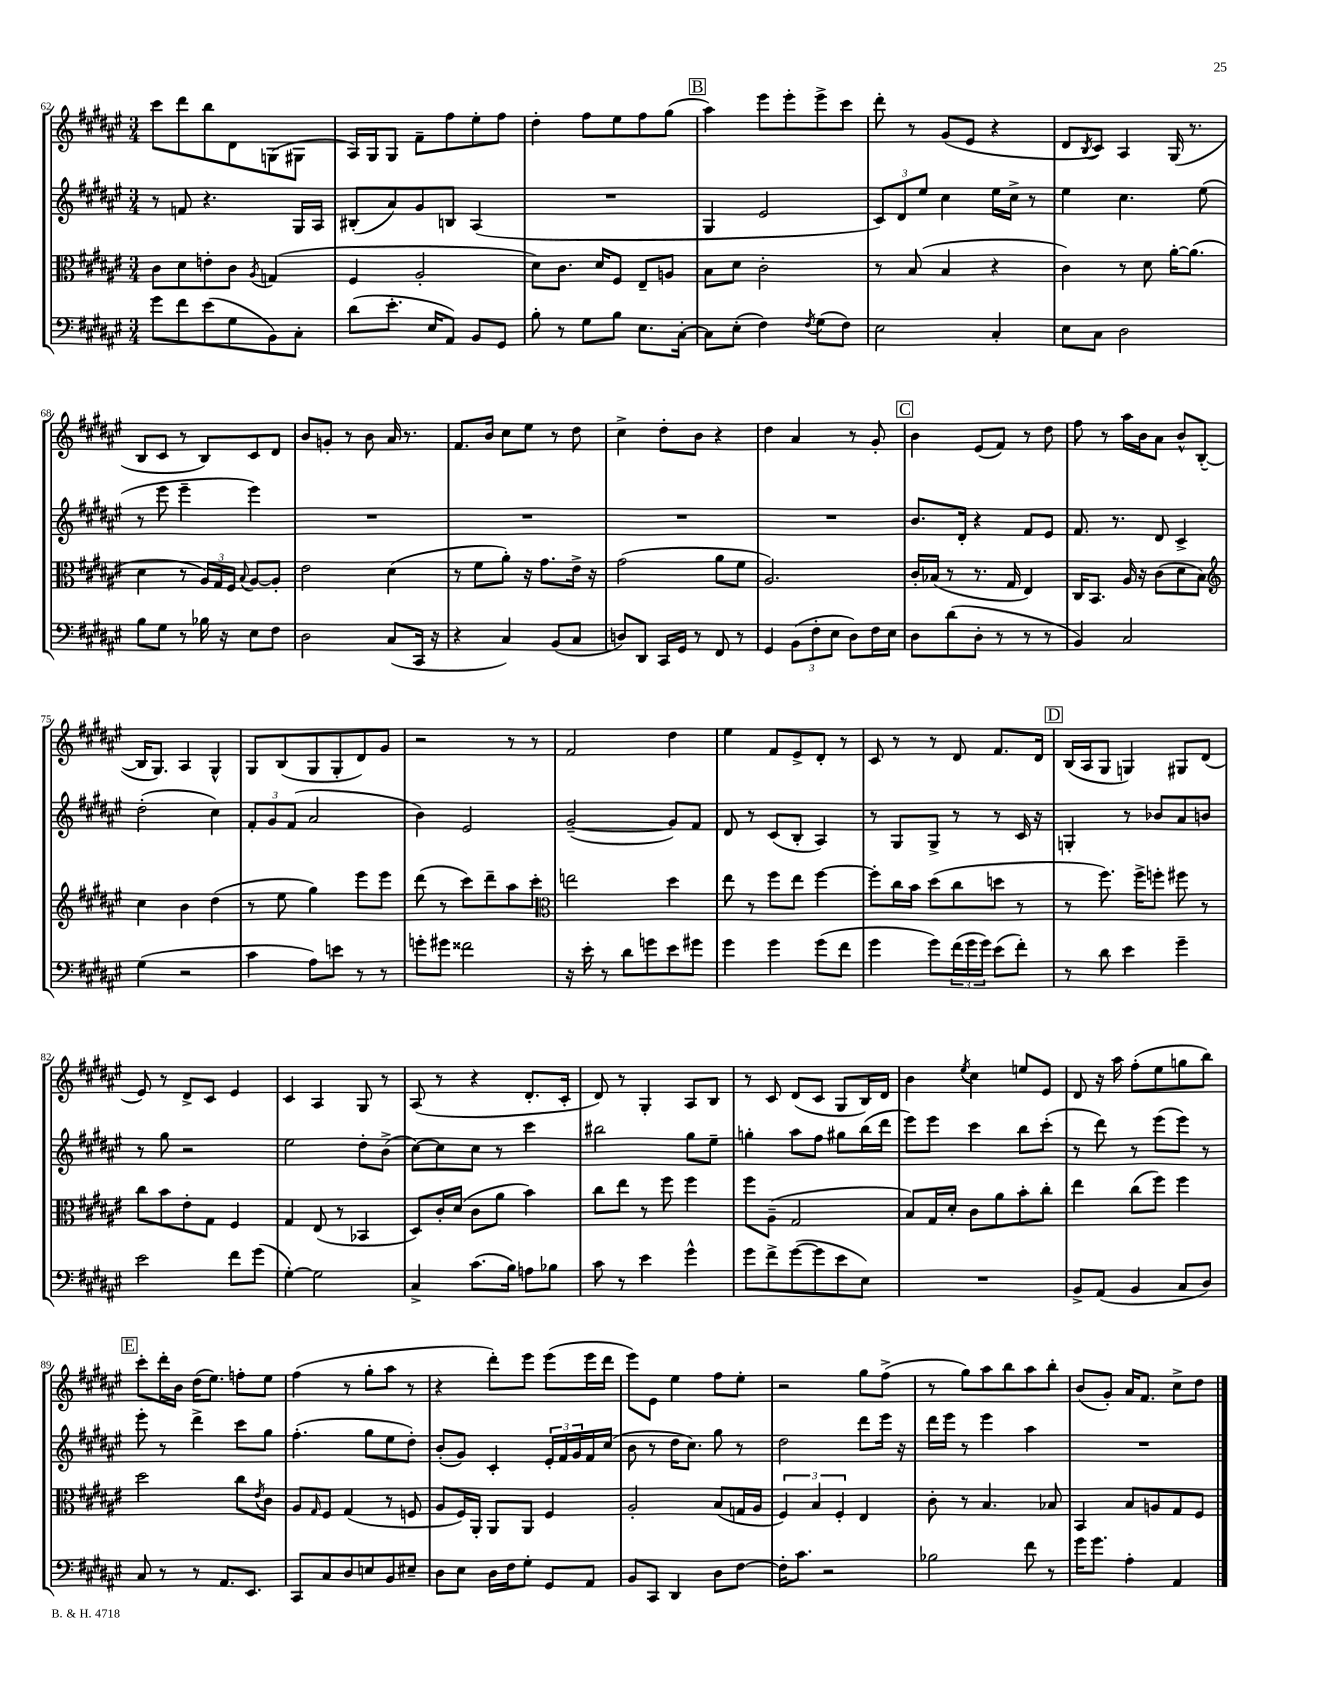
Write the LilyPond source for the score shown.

<<
\new StaffGroup <<
\new Staff = "s0" {
    \clef treble \key fis \major \numericTimeSignature \time 3/4
    cis'''8 dis'''8 b''8 dis'8 g8( gis8 |
    ais16) gis16 gis8 fis'8-- fis''8 eis''8-. fis''8 |
    dis''4-. fis''8 eis''8 fis''8 gis''8( |
    \mark \markup { \box "B" } ais''4) eis'''8 eis'''8-. eis'''8-> cis'''8 |
    dis'''8-. r8 gis'8( eis'8 r4 |
    dis'8 \acciaccatura { b8 } cis'8) ais4 gis16( r8. |
    b8 cis'8 r8 b8) cis'8 dis'8 |
    b'8 g'8-. r8 b'8 ais'16 r8. |
    fis'8. b'16 cis''8 eis''8 r8 dis''8 |
    cis''4-> dis''8-. b'8 r4 |
    dis''4 ais'4 r8 gis'8-. |
    \mark \markup { \box "C" } b'4 eis'8( fis'8) r8 dis''8 |
    fis''8 r8 ais''16 b'16 ais'8 b'8-^ b8~-.( |
    b16 gis8.) ais4 gis4-^ |
    gis8 b8( gis8 gis8-. dis'8) gis'8 |
    r2 r8 r8 |
    fis'2 dis''4 |
    eis''4 fis'8 eis'8-> dis'8-. r8 |
    cis'8 r8 r8 dis'8 fis'8. dis'16 |
    \mark \markup { \box "D" } b16( ais16 gis8 g4) gis8 dis'8( |
    eis'8) r8 dis'8-> cis'8 eis'4 |
    cis'4 ais4 gis8 r8 |
    ais8( r8 r4 dis'8.-. cis'16-. |
    dis'8) r8 gis4-. ais8 b8 |
    r8 cis'8 dis'8( cis'8 gis8 b16) dis'16 |
    b'4 \acciaccatura { eis''8 } cis''4 e''8 eis'8 |
    dis'8 r16 ais''16 fis''8-.( eis''8 g''8 b''8) |
    \mark \markup { \box "E" } cis'''8-. dis'''16-. b'16 dis''16( eis''8.) f''8-. eis''8 |
    fis''4( r8 gis''8-. ais''8 r8 |
    r4 dis'''8-.) eis'''8 eis'''8( eis'''16 dis'''16 |
    eis'''8) eis'8 eis''4 fis''8 eis''8-. |
    r2 gis''8 fis''8->( |
    r8 gis''8) ais''8 b''8 ais''8 b''8-. |
    b'8( gis'8-.) ais'16 fis'8. cis''8-> dis''8 \bar "|." |
}
\new Staff = "s1" {
    \clef treble \key fis \major \numericTimeSignature \time 3/4
    r8 f'8 r4. gis16 ais16 |
    bis8-.( ais'8) gis'8 b8 ais4( |
    R2. |
    \mark \markup { \box "B" } gis4 eis'2 |
    \tuplet 3/2 { cis'8) dis'8 eis''8 } cis''4 eis''16 cis''16-> r8 |
    eis''4 cis''4. eis''8( |
    r8 eis'''8 eis'''4-- eis'''4) |
    R2. |
    R2. |
    R2. |
    R2. |
    \mark \markup { \box "C" } b'8. dis'16-. r4 fis'8 eis'8 |
    fis'8. r8. dis'8 cis'4-> |
    dis''2-.( cis''4) |
    \tuplet 3/2 { fis'8-. gis'8 fis'8( } ais'2 |
    b'4) eis'2 |
    gis'2~--( gis'8) fis'8 |
    dis'8 r8 cis'8( b8-. ais4) |
    r8 gis8 gis8-> r8 r8 cis'16 r16 |
    \mark \markup { \box "D" } g4-. r8 bes'8 ais'8 b'8 |
    r8 gis''8 r2 |
    eis''2 dis''8-. b'8->( |
    cis''8~) cis''8 cis''8 r8 cis'''4 |
    bis''2 gis''8 eis''8-- |
    g''4-. ais''8 fis''8 gis''8 b''16( dis'''16 |
    eis'''8) eis'''8 cis'''4 b''8 cis'''8-.( |
    r8 dis'''8) r8 eis'''8( eis'''8) r8 |
    \mark \markup { \box "E" } eis'''8-. r8 dis'''4-> cis'''8 gis''8 |
    fis''4.-.( gis''8 eis''8 dis''8-.) |
    b'8-.( gis'8) cis'4-. \tuplet 3/2 { eis'16-. fis'16 gis'16 } fis'16 cis''16( |
    b'8 r8 dis''16 cis''8.) gis''8 r8 |
    dis''2 dis'''8 eis'''16 r16 |
    dis'''16 eis'''16 r8 eis'''4 ais''4 |
    R2. \bar "|." |
}
\new Staff = "s2" {
    \clef alto \key fis \major \numericTimeSignature \time 3/4
    cis'8 dis'8 e'8-. cis'8 \acciaccatura { ais8 } g4( |
    fis4 ais2-. |
    dis'8) cis'8. dis'16 fis8 eis8-- a8 |
    \mark \markup { \box "B" } b8 dis'8 cis'2-. |
    r8 b8( b4 r4 |
    cis'4) r8 dis'8 ais'16~-. ais'8.( |
    dis'4 r8 \tuplet 3/2 { ais16) gis16 fis16 } \appoggiatura { b8 } ais8~ ais8-. |
    eis'2 dis'4( |
    r8 fis'8 ais'8-.) r16 gis'8. eis'16-> r16 |
    gis'2( ais'8 fis'8 |
    ais2.) |
    \mark \markup { \box "C" } cis'16-. bes16( r8 r8. gis16 eis4) |
    cis16 b,8. ais16 r16 cis'8( dis'8 b8) |
    \clef treble cis''4 b'4 dis''4( |
    r8 eis''8 gis''4) eis'''8 eis'''8 |
    dis'''8( r8 cis'''8) dis'''8-- ais''8 cis'''8-. |
    \clef alto e''2 dis''4 |
    eis''8 r8 fis''8 eis''8 fis''4~ |
    fis''8-. cis''16 b'16 dis''8( cis''8 d''8 r8 |
    \mark \markup { \box "D" } r8 fis''8.) fis''16-> f''8-. fis''8 r8 |
    cis''8 b'8 eis'8-. gis8 fis4 |
    gis4 eis8( r8 bes,4 |
    dis8) cis'16-. dis'16( cis'8 ais'8 b'4) |
    cis''8 eis''8 r8 fis''8 fis''4 |
    fis''8 ais8--( gis2 |
    b8) gis16 dis'16-. cis'8 ais'8 b'8-. cis''8-. |
    eis''4 cis''8( fis''8) fis''4 |
    \mark \markup { \box "E" } dis''2 cis''8 \acciaccatura { eis'8 } cis'8 |
    ais8 \grace { gis16 } fis8 gis4( r8 f8 |
    ais8 fis16) ais,16-. ais,8 ais,8 fis4 |
    ais2-. b8( g16 ais16 |
    \tuplet 3/2 { fis4) b4 fis4-. } eis4 |
    cis'8-. r8 b4. bes8 |
    b,4 b8 a8 gis8 fis8 \bar "|." |
}
\new Staff = "s3" {
    \clef bass \key fis \major \numericTimeSignature \time 3/4
    gis'8 fis'8 eis'8( gis8 b,8) cis8-. |
    dis'8( eis'8.-. eis16 ais,8) b,8 gis,8 |
    b8-. r8 gis8 b8 eis8. cis16~-. |
    \mark \markup { \box "B" } cis8 eis8-.( fis4) \acciaccatura { fis8 } gis8( fis8) |
    eis2 cis4-. |
    eis8 cis8 dis2 |
    b8 gis8 r8 bes16 r16 eis8 fis8 |
    dis2 cis8( cis,16 r16 |
    r4 cis4) b,8( cis8 |
    d8) dis,8 cis,16 gis,16 r8 fis,8 r8 |
    gis,4 \tuplet 3/2 { b,8( fis8-. eis8 } dis8) fis16 eis16 |
    \mark \markup { \box "C" } dis8 dis'8( dis8-. r8 r8 r8 |
    b,4) cis2 |
    gis4( r2 |
    cis'4 ais8) e'8 r8 r8 |
    g'8-. gis'8 fisis'2 |
    r16 eis'16-. r8 dis'8 g'8 eis'8 gis'8 |
    gis'4 gis'4 gis'8( fis'8 |
    gis'4 gis'8) \tuplet 3/2 { fis'16( gis'16 gis'16) } eis'8( fis'8-.) |
    \mark \markup { \box "D" } r8 dis'8 eis'4 gis'4-- |
    eis'2 fis'8 gis'8( |
    gis4~-.) gis2 |
    cis4-> cis'8.( b16) a8 bes8 |
    cis'8 r8 eis'4 gis'4-^ |
    gis'8 fis'8-> gis'8~( gis'8 eis'8 eis8) |
    R2. |
    b,8-> ais,8( b,4 cis8 dis8) |
    \mark \markup { \box "E" } cis8 r8 r8 ais,8. eis,8. |
    cis,8 cis8 dis8 e8 b,8 eis8-- |
    dis8 eis8 dis16 fis16 gis8-. gis,8 ais,8 |
    b,8 cis,8 dis,4 dis8 fis8~ |
    fis16-. cis'8. r2 |
    bes2 fis'8 r8 |
    gis'16 gis'8. ais4-. ais,4 \bar "|." |
}
>>
>>
\layout { \context { \Score currentBarNumber = #62 } }
